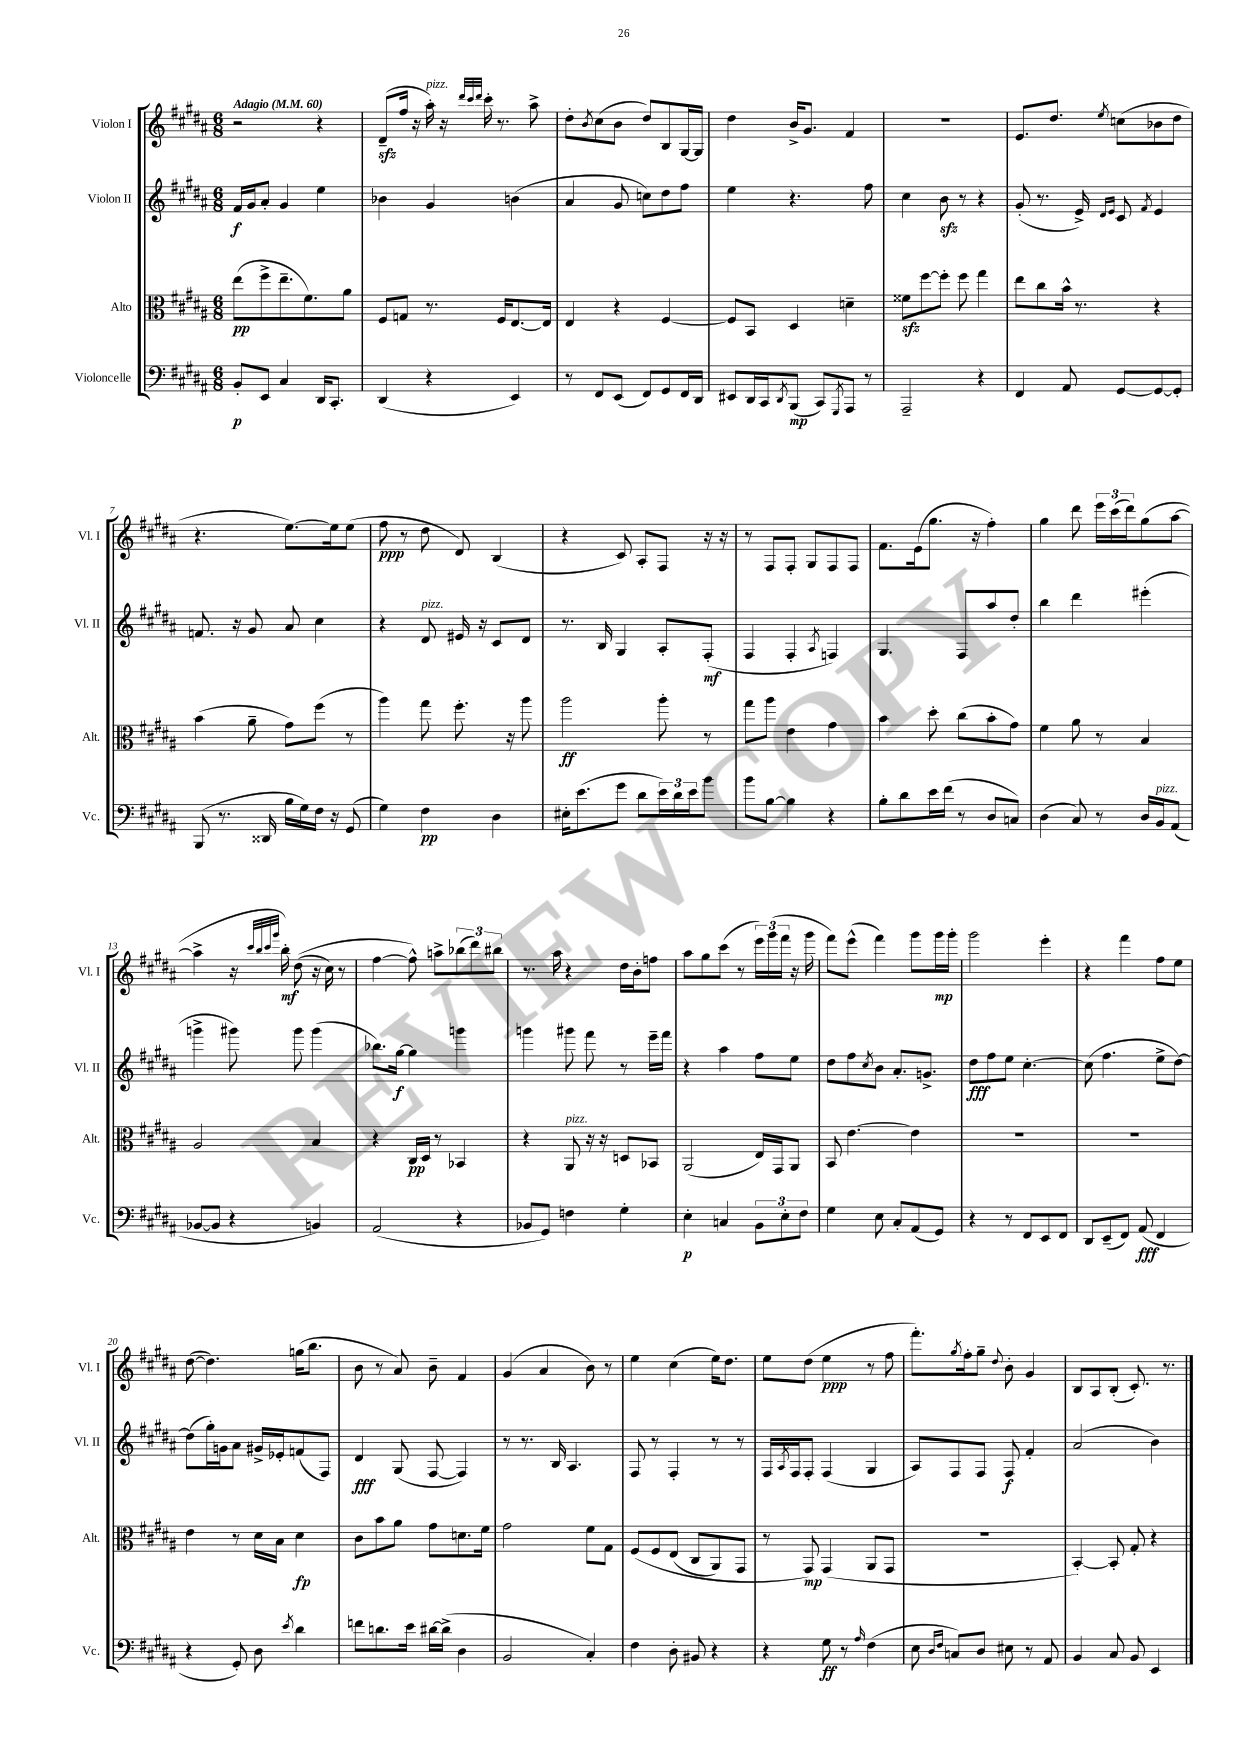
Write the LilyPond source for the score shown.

<<
\new StaffGroup <<
\new Staff = "s0" \with { instrumentName = "Violon I" shortInstrumentName = "Vl. I" } {
    \clef treble \key b \major \numericTimeSignature \time 6/8 \tempo "Adagio" 4 = 60
    r2 r4 |
    dis'8--\sfz( fis''16 r16 ais''16-.^\markup { \italic "pizz." }) r16 \grace { dis'''32 cis'''32 dis'''32 } cis'''16-. r8. ais''8-> |
    dis''8-. \acciaccatura { b'8 } cis''8( b'8 dis''8) b8 gis16~ gis16 |
    dis''4 b'16-> gis'8. fis'4 |
    R2. |
    e'8. dis''8. \acciaccatura { e''8 } c''8( bes'8 dis''8 |
    r4. e''8.~) e''16 e''8( |
    fis''8\ppp r8 dis''8 dis'8) b4( |
    r4 cis'8) ais8-. fis8 r16 r16 |
    r8 fis8 fis8-. gis8 fis8 fis8 |
    fis'8. e'16( gis''8. r16 fis''4-.) |
    gis''4 dis'''8 \tuplet 3/2 { e'''16 cis'''16( dis'''16) } gis''8( ais''8~ |
    ais''4-> r16 \grace { cis'''32 b''32 cis'''32 gis'''32 } b''16-.\mf) dis''8(\( r16 cis''16) r8 |
    fis''4~ fis''8-^\) a''8-> \tuplet 3/2 { bes''8( dis'''8) bis''8 } |
    r8. ais''16 r4 dis''16 b'16-. f''8 |
    ais''8 gis''8 cis'''8( r8 \tuplet 3/2 { e'''16) gis'''16( fis'''16 } r16 gis'''16 |
    fis'''8) e'''8-^( fis'''4) gis'''8 gis'''16\mp gis'''16-. |
    gis'''2 e'''4-. |
    r4 fis'''4 fis''8 e''8 |
    dis''8~( dis''4.) g''16( b''8. |
    b'8 r8 ais'8) b'8-- fis'4 |
    gis'4( ais'4 b'8) r8 |
    e''4 cis''4( e''16) dis''8. |
    e''8 dis''8( e''4\ppp r8 fis''8 |
    fis'''8.-.) \acciaccatura { gis''8 } fis''16-. gis''8-- \appoggiatura { dis''8 } b'8-. gis'4 |
    b8 ais8 b8-.( cis'8.-.) r8. \bar "|." |
}
\new Staff = "s1" \with { instrumentName = "Violon II" shortInstrumentName = "Vl. II" } {
    \clef treble \key b \major \numericTimeSignature \time 6/8
    fis'16\f gis'16 ais'8-. gis'4 e''4 |
    bes'4 gis'4 b'4( |
    ais'4 gis'8 c''8) dis''8 fis''8 |
    e''4 r4. fis''8 |
    cis''4 b'8\sfz r8 r4 |
    gis'8-.( r8. e'16->) \grace { dis'16 e'16 } cis'8 \acciaccatura { fis'8 } e'4 |
    f'8. r16 gis'8 ais'8 cis''4 |
    r4 dis'8^\markup { \italic "pizz." } eis'16 r16 cis'8 dis'8 |
    r8. b16 gis4 ais8-. fis8-.\mf( |
    fis4 fis4-. \acciaccatura { ais8 } f4) |
    gis4. fis8 ais''8 dis''8-. |
    b''4 dis'''4 eis'''4-.( |
    g'''4-> gis'''8) gis'''8 gis'''4( |
    bes''8.) gis''16~\f gis''4 g'''4 |
    g'''4 gis'''8 fis'''8 r8 e'''16-- fis'''16 |
    r4 ais''4 fis''8 e''8 |
    dis''8 fis''8 \acciaccatura { cis''8 } b'8 ais'8.-. g'8.-> |
    dis''8\fff fis''8 e''8 cis''4.~-. |
    cis''8( fis''4. e''8-> dis''8~) |
    dis''8( gis''16-.) g'16 ais'8 gis'16-> ees'16-. f'8( fis8) |
    dis'4\fff gis8( fis8~ fis4) |
    r8 r8. b16 ais4. |
    fis8 r8 fis4-. r8 r8 |
    fis16 \acciaccatura { ais8 } fis16 fis8-. fis4( gis4 |
    ais8) fis8 fis8 fis8\f fis'4-. |
    ais'2( b'4) \bar "|." |
}
\new Staff = "s2" \with { instrumentName = "Alto" shortInstrumentName = "Alt." } {
    \clef alto \key b \major \numericTimeSignature \time 6/8
    e''8\pp( fis''8-> e''8.-- fis'8.) ais'8 |
    fis8 g8 r8. fis16 e8.~ e16 |
    e4 r4 fis4~ |
    fis8 b,8 dis4 d'4-- |
    fisis'8\sfz fis''8~ fis''8-. fis''8 gis''4 |
    e''8 cis''8 b'16-^ r8. r4 |
    b'4( ais'8-- gis'8) fis''8( r8 |
    ais''4) gis''8 fis''8.-. r16 ais''8 |
    ais''2\ff ais''8-. r8 |
    gis''8 ais''8 e'4 gis'4 |
    b'4 dis''8-. cis''8( b'8-. gis'8) |
    fis'4 ais'8 r8 b4 |
    ais2 b4 |
    r4 cis16\pp dis16 r8 bes,4 |
    r4 ais,8^\markup { \italic "pizz." } r16 r16 d8 bes,8 |
    ais,2( e16) gis,16 ais,8 |
    b,8 e'4.~ e'4 |
    R2. |
    R2. |
    e'4 r8 dis'16 b16 dis'4\fp |
    cis'8 b'8 ais'8 gis'8 d'8. fis'16 |
    gis'2 fis'8 gis8 |
    fis8\( fis8 e8( cis8 ais,8) gis,8 |
    r8 gis,8\mp\) gis,4( ais,8 gis,8 |
    R2. |
    b,4~-.) b,8-. gis8-. r4 \bar "|." |
}
\new Staff = "s3" \with { instrumentName = "Violoncelle" shortInstrumentName = "Vc." } {
    \clef bass \key b \major \numericTimeSignature \time 6/8
    b,8-.\p e,8 cis4 dis,16 cis,8.-. |
    dis,4( r4 e,4) |
    r8 fis,8 e,8( fis,8) gis,8 fis,16 dis,16 |
    eis,8 dis,16 cis,16 \acciaccatura { dis,8 } b,,8\mp( cis,8) \acciaccatura { gis,,8 } ais,,8 r8 |
    ais,,2-- r4 |
    fis,4 ais,8 gis,8~ gis,8~ gis,8-. |
    b,,8( r8. disis,16 b16 gis16) fis16 r16 gis,8( |
    gis4) fis4\pp dis4 |
    eis16-. e'8.( gis'8 dis'8 \tuplet 3/2 { e'16) dis'16 e'16 } b'8 |
    b'8 b8~ b4 r4 |
    b8-. dis'8 e'16 fis'16( r8 dis8 c8) |
    dis4( cis8) r8 dis16 b,16^\markup { \italic "pizz." } ais,8( |
    bes,8~ bes,8 r4 b,4) |
    ais,2( r4 |
    bes,8 gis,8) f4 gis4-. |
    e4-.\p c4 \tuplet 3/2 { b,8 e8-. fis8 } |
    gis4 e8 cis8-. ais,8( gis,8) |
    r4 r8 fis,8 e,8 fis,8 |
    dis,8 e,8--( fis,8) ais,8\fff( fis,4 |
    r4 gis,8-.) dis8 \acciaccatura { e'8 } dis'4 |
    f'8 d'8. e'16 dis'16~ dis'16->( dis4 |
    b,2 cis4-.) |
    fis4 dis8-. bis,8 r4 |
    r4 gis8\ff r8 \grace { ais16 } fis4( |
    e8 \grace { dis16 fis16 } c8) dis8 eis8 r8 ais,8 |
    b,4 cis8 b,8 e,4 \bar "|." |
}
>>
>>
